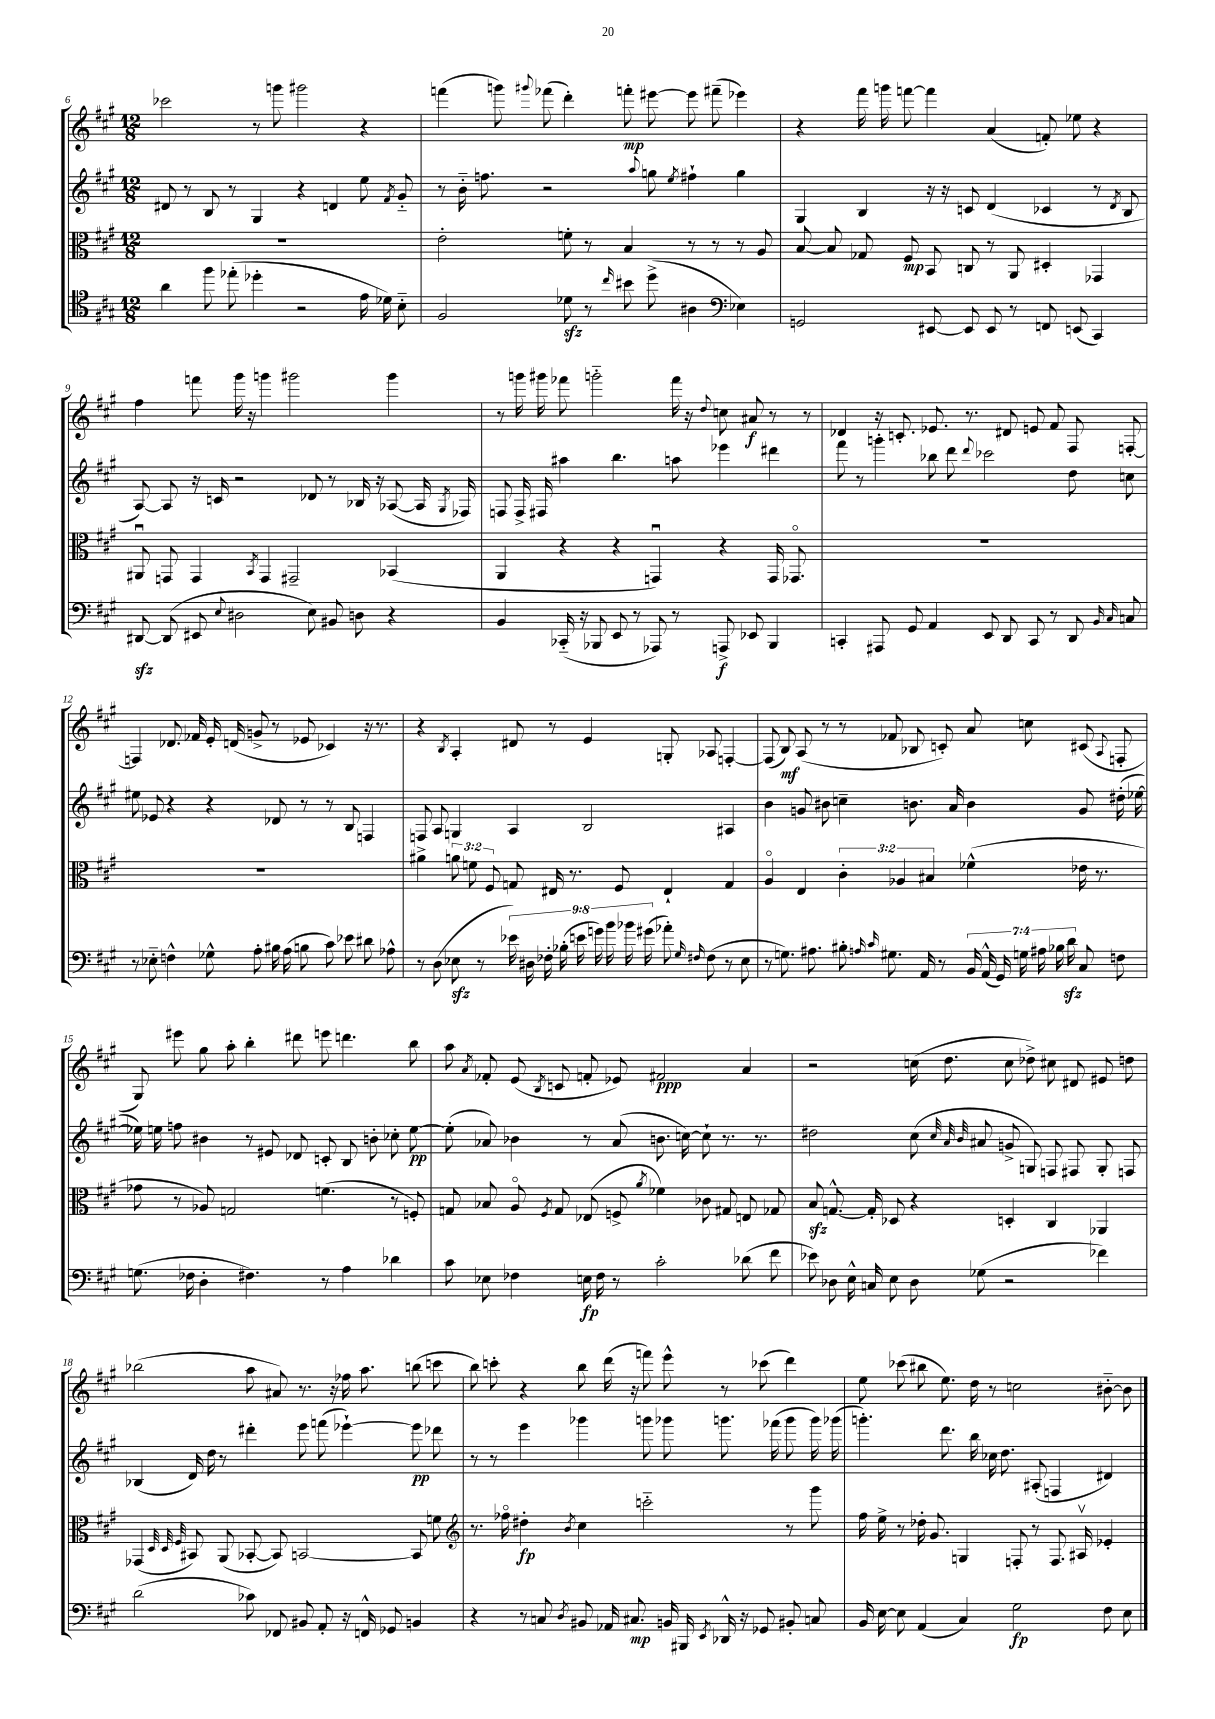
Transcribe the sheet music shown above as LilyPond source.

<<
\new StaffGroup <<
\new Staff = "s0" {
    \clef treble \key a \major \numericTimeSignature \time 12/8
    \autoBeamOff ces'''2 r8 g'''8 gis'''2 r4 |
    f'''4( g'''8) \appoggiatura { gis'''8 } fes'''8( d'''4-.) f'''8-.\mp eis'''8~ eis'''8 fis'''8--( ees'''4) |
    r4 fis'''16 g'''16 f'''8~ f'''4 a'4( f'8-.) ees''8 r4 |
    fis''4 f'''8 gis'''16 r16 g'''4 gis'''2 gis'''4 |
    r8 g'''16 gis'''16 fes'''8 g'''2-_ fes'''16 r16 \appoggiatura { d''8 } c''8 ais'8\f r8 r8 |
    des'4 r16 c'8.-. ees'8. r8. dis'8 e'8 fis'8 fis8 f8~-. |
    f4 des'8. fes'16 e'16-. d'16( g'8-> r8 ees'8 ces'4) r16 r8. |
    r4 \acciaccatura { b8 } a4-. dis'8 r8 e'4 g8-. aes8 f4~-. |
    f8( b8\mf) a8( r8 r8 fes'8 bes8 c'8-.) a'8 c''8 cis'8( \appoggiatura { a8 } f8-. |
    gis8) eis'''8 gis''8 a''8-. b''4-. dis'''8 e'''8 d'''4. b''8 |
    a''8 \acciaccatura { a'8 } fes'8-. e'8( \acciaccatura { b8 } c'8 f'8-. ees'8) fis'2\ppp a'4 |
    r2 c''16( d''8. c''8 des''8->) cis''8 dis'8 eis'8 d''8 |
    bes''2( a''8 ais'8) r8. r16 fes''16 a''8. b''8( c'''8 |
    b''8) c'''8-. r4 b''8 d'''16( r16 f'''8) e'''8-^ r8 ces'''8( d'''4) |
    e''8 ces'''8( bis''8 e''8.) d''16 r8 c''2 bis'8~-_ bis'8 \bar "|." |
}
\new Staff = "s1" {
    \clef treble \key a \major \numericTimeSignature \time 12/8
    \autoBeamOff dis'8 r8 b8 r8 gis4 r4 d'4 e''8 \acciaccatura { fis'8 } gis'8-_ |
    r8 b'16-_ f''8. r2 \appoggiatura { a''8 } g''8 \acciaccatura { e''8 } fis''4-! g''4 |
    gis4 b4 r16 r16 c'8 d'4( ces'4 r8 \acciaccatura { d'8 } b8 |
    a8~) a8 r16 c'16 r2 des'8 r8 bes16 r16 aes8~( aes16 \acciaccatura { gis8 } fes16) |
    f8 f16-> fis16 ais''4 b''4. a''8 ees'''4 dis'''4 |
    fis'''8 r8 g'''4-. bes''8 d'''8 \appoggiatura { d'''8 } ces'''2 d''8 c''8 |
    eis''8 ees'8 r4 r4 des'8 r8 r8 b8 f4 |
    f8 a8 g4 a4 b2 ais4 |
    b'4 g'8 bis'8 c''4-- b'8. a'16 b'4 g'8 dis''16-.( ees''16~ |
    ees''16) e''16 f''8 bis'4 r8 eis'8 des'8 c'8-. b8 b'8-. ces''8-. e''8~\pp |
    e''8-.( aes'8) bes'4 r8 aes'8( b'8. c''16~) c''8-! r8. r8. |
    dis''2 cis''8( \grace { cis''32 a'32 b'32 } ais'8 g'8-> g8) f8 fis8 g8-. f8 |
    bes4( d'16) d''16 r8 dis'''4-. e'''8 f'''8( ees'''4~-!) ees'''8\pp des'''8 |
    r8 r8 e'''4 ges'''4 g'''8 ges'''8 g'''8. fes'''16( g'''8 g'''16) ges'''16( |
    g'''4.-.) d'''8. b''16 ces''16 d''8. ais8-.( f4 dis'4) \bar "|." |
}
\new Staff = "s2" {
    \clef alto \key a \major \numericTimeSignature \time 12/8 \override Staff.TupletNumber.text = #tuplet-number::calc-fraction-text
    \autoBeamOff R1. |
    e'2-. f'8-. r8 b4 r8 r8 r8 a8 |
    b8~ b8 ges8 fis8\mp b,8 c8 r8 a,8 dis4-. ges,4 |
    ais,8\downbow g,8 g,4 \acciaccatura { b,8 } g,4 gis,2-- bes,4( |
    a,4 r4 r4 g,4\downbow) r4 g,16 ges,8.\flageolet |
    R1. |
    R1. |
    ais'4-> \tuplet 3/2 { a'8 f'8 fis8 } g8 eis16 r8. fis8 eis4-! g4 |
    a4\flageolet e4 \tuplet 3/2 { cis'4-. aes4 bis4 } fes'4-^( ees'16 r8. |
    ges'8 r8 aes8) g2 f'4.( r8 f8-.) |
    g8 bes8 a8\flageolet \acciaccatura { fis8 } g8 ees8( f8-> \acciaccatura { a'8 } fes'4) ces'8 gis8 e8 ges8 |
    b8\sfz g8.~-^ g16-. des8 r4 d4-. cis4 aes,4 |
    ges,4( \grace { d32 d32 fis32 } bis,8) a,8( bes,8~-. bes,8) b,2~ b,8 f'8 |
    \clef treble r8. fes''16\flageolet dis''4-.\fp \acciaccatura { b'8 } cis''4 c'''2-_ r8 gis'''8 |
    fis''16 e''16-> r8 des''16-. gis'8. g4 f8-. r8 f8. ais16\upbow ees'4-. \bar "|." |
}
\new Staff = "s3" {
    \clef tenor \key a \major \numericTimeSignature \time 12/8 \override Staff.TupletNumber.text = #tuplet-number::calc-fraction-text
    \autoBeamOff a'4 fis''8 ees''8-.( des''4-. r2 e'16 des'16) b8-_ |
    fis2 des'8\sfz r8 \grace { cis''16 } bis'8 d''8->( ais4 \clef bass ees4) |
    g,2 eis,8~ eis,8 eis,8 r8 f,8 e,8( cis,4) |
    dis,8~\sfz dis,8( eis,8 \appoggiatura { e8 } dis2 e8) bis,8 d8 r4 |
    b,4 ces,16-_( r16 bes,,8 e,8 r8 aes,,8) r8 a,,8->\f ees,8 bes,,4 |
    c,4-. ais,,8 gis,8 a,4 e,8 d,8 c,8 r8 d,8 \grace { b,16 cis16 } c8 |
    r8 ees8-_ f4-^ ges8-^ a8-. bis16 a16( b8 cis'8) ees'8 dis'8 aes8-^ |
    r8 d8( ees8\sfz r8 \tuplet 9/8 { ees'16) dis16 fes16-. bes16-.( e'16 g'16) b'16 bes'16 gis'16( } aes'8-.) \grace { gis16 fis16 } fis8( r8 ees8 |
    r8 g8.) ais8. bis8-. \grace { a16 cis'16 } gis8. a,16 r8 \tuplet 7/4 { b,16 a,16-^( gis,16) g16 ais16 bes16 d'16\sfz } cis8 f8 |
    g8.( fes16 d4-. fis4.) r8 a4 des'4 |
    cis'8 ees8 fes4 e16\fp fes16 r8 cis'2-. des'8( fis'8 |
    ees'8) des8 e16-^ c16 e8 des8 ges8( r2 fes'4) |
    d'2( ces'8) fes,8 bis,8 a,8-. r16 f,16-^ ges,8 b,4 |
    r4 r8 c8 \acciaccatura { d8 } bis,8 aes,16 cis8.\mp b,16 bis,,16 \acciaccatura { e,8 } des,16-^ r16 ges,8 bis,8-. c8 |
    b,16 e16~ e8 a,4( cis4) gis2\fp fis8 e8 \bar "|." |
}
>>
>>
\layout { \context { \Score currentBarNumber = #6 } }
